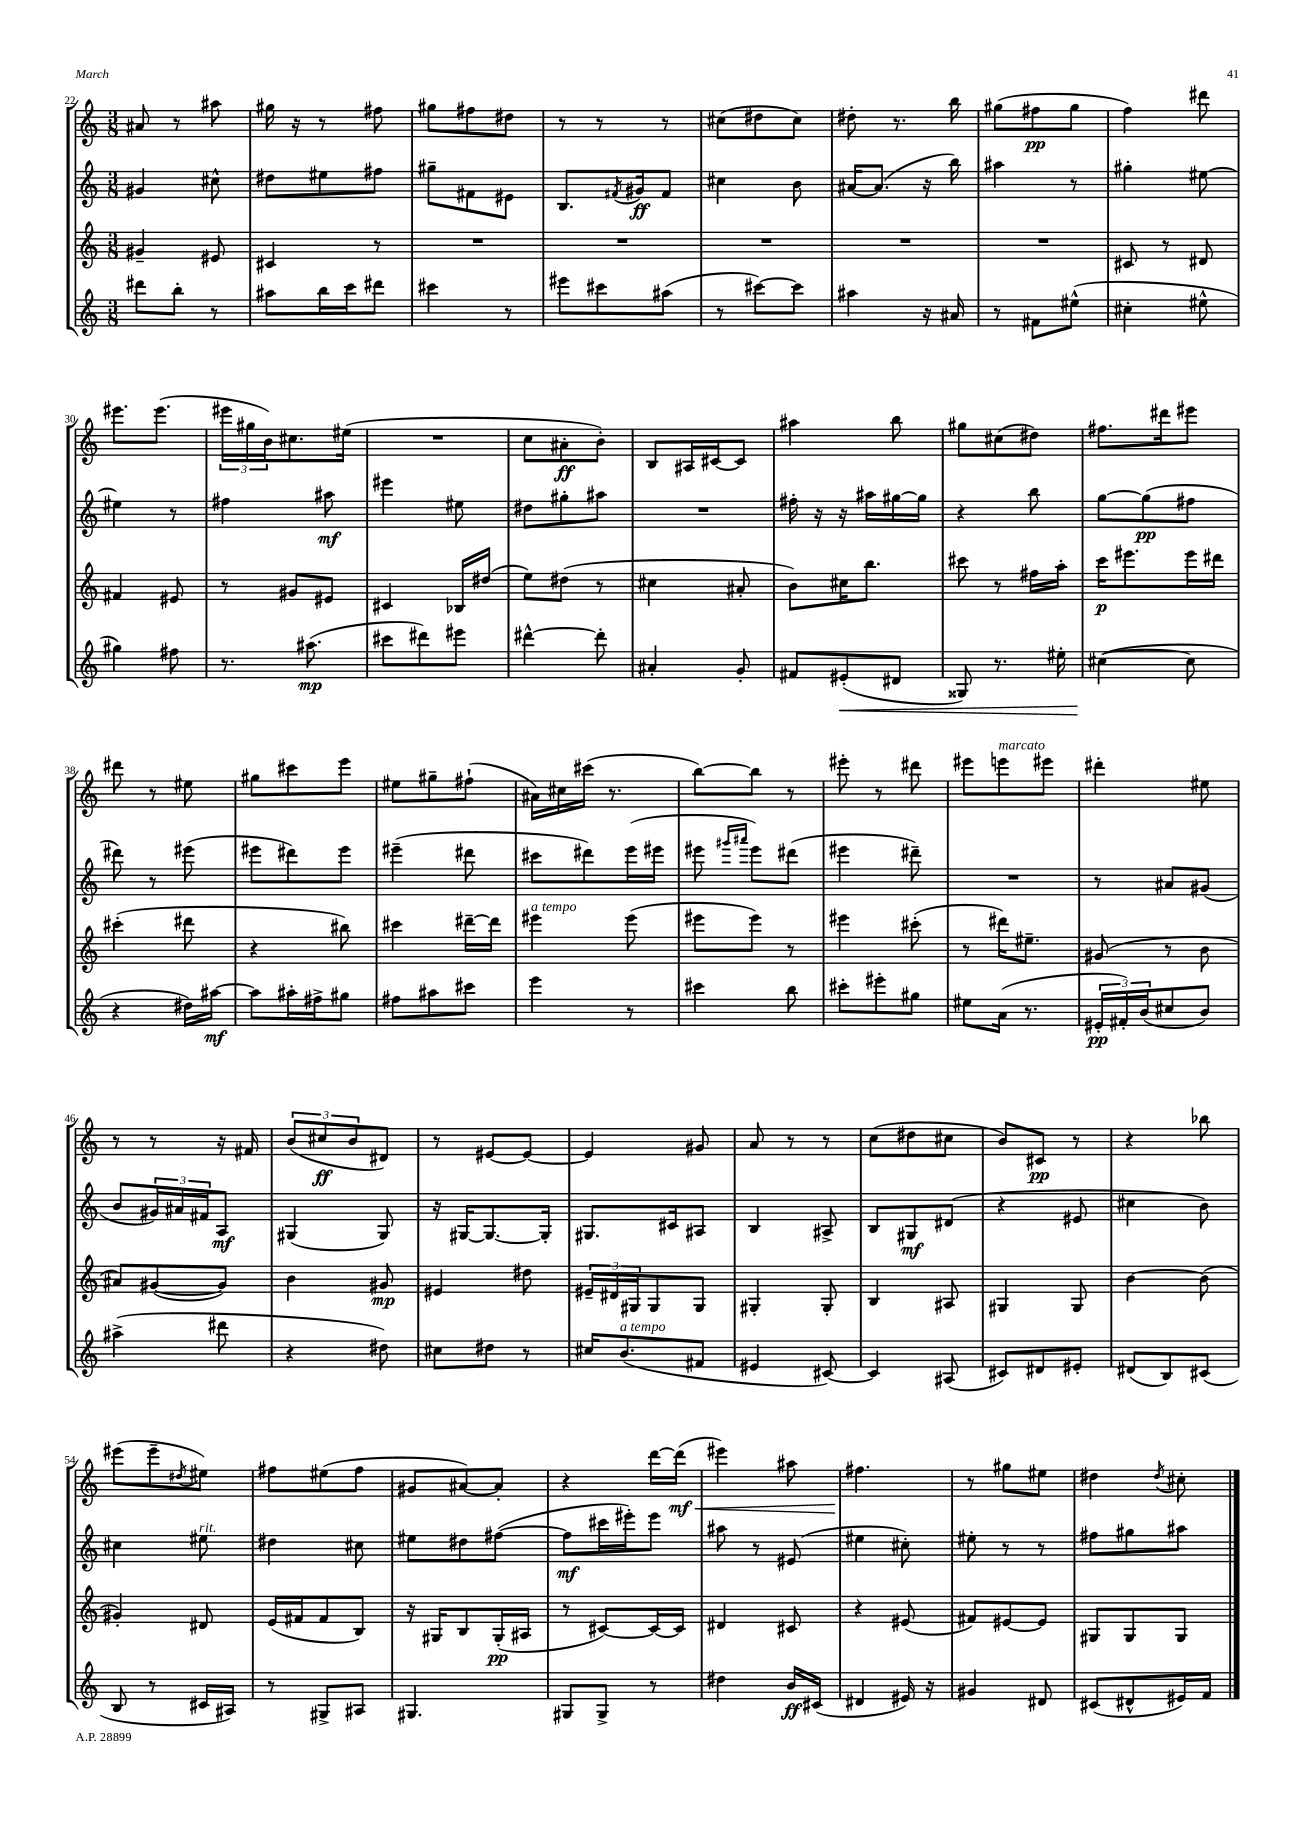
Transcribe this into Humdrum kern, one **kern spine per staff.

**kern	**kern	**kern	**kern
*staff4	*staff3	*staff2	*staff1
*clefG2	*clefG2	*clefG2	*clefG2
*k[]	*k[]	*k[]	*k[]
*M3/8	*M3/8	*M3/8	*M3/8
8ddd#	4g#~	4g#	8a#
8bb'	.	.	8r
8r	8e#	8cc#^^	8aa#
=	=	=	=
8aa#	4c#	8dd#	16gg#
.	.	.	16r
16bb	.	8ee#	8r
16ccc	.	.	.
8ddd#	8r	8ff#	8ff#
=	=	=	=
4ccc#	4.r	8gg#~	8gg#
.	.	8f#	8ff#
8r	.	8e#	8dd#
=	=	=	=
8eee#	4.r	8.B	8r
8ccc#	.	.	8r
.	.	8qf#	.
.	.	16g#	.
(8aa#	.	8f#	8r
=	=	=	=
8r	4.r	4cc#	(8cc#
[8ccc#)	.	.	8dd#
8ccc#]	.	8b	8cc#)
=	=	=	=
4aa#	4.r	[16a#	8dd#'
.	.	(8.a#]	.
.	.	.	8.r
16r	.	16r	.
16a#	.	16bb)	16bb
=	=	=	=
8r	4.r	4aa#	(8gg#
8f#	.	.	8ff#
(8ee#^^	.	8r	8gg#
=	=	=	=
4cc#'	8c#	4gg#'	4ff)
.	8r	.	.
8ee#^^	8d#	[8ee#	8ddd#
=	=	=	=
4gg#)	4f#	4ee#]	8.eee#
.	.	.	(8.eee#
8ff#	8e#	8r	.
=	=	=	=
8.r	8r	4ff#	24eee#
.	.	.	24gg#
.	.	.	24b)
.	8g#	.	8.cc#
(8.aa#	.	.	.
.	8e#	8aa#	.
.	.	.	(16ee#
=	=	=	=
8ccc#	4c#	4eee#	4.r
8ddd#)	.	.	.
8eee#	16B-	8ee#	.
.	(16dd#	.	.
=	=	=	=
[4ddd#^^	8ee)	8dd#	8cc
.	(8dd#	8gg#'	8a#'
8ddd#']	8r	8aa#	8b')
=	=	=	=
4a#'	4cc#	4.r	8B
.	.	.	16A#
.	.	.	[16c#
8g'	8a#'	.	8c#]
=	=	=	=
8f#	8b)	16ff#'	4aa#
.	.	16r	.
(8e#'	16cc#	16r	.
.	8.bb	16aa#	.
8d#	.	[16gg#	8bb
.	.	16gg#]	.
=	=	=	=
8G##)	8ccc#	4r	8gg#
8.r	8r	.	(8cc#
.	16ff#	8bb	8dd#)
16ee#'	16aa'	.	.
=	=	=	=
([4cc#	16ccc	[8gg	8.ff#
.	8.eee#	.	.
.	.	(8gg]	.
.	.	.	16ddd#
8cc#]	16eee#	8ff#	8eee#
.	16ddd#	.	.
=	=	=	=
4r	(4ccc#'	8ddd#)	8ddd#
.	.	8r	8r
16dd#)	8ddd#	(8eee#	8ee#
[16aa#	.	.	.
=	=	=	=
8aa#]	4r	8eee#	8gg#
16aa#'	.	8ddd#)	8ccc#
16ff#^	.	.	.
8gg#	8bb#)	8eee#	8eee
=	=	=	=
8ff#	4ccc#	(4eee#~	8ee#
8aa#	.	.	8gg#~
8ccc#	[16ddd#~	8ddd#	(8ff#`
.	16ddd#]	.	.
=	=	=	=
4eee	4eee#	8ccc#	16a#)
.	.	.	16cc#
.	.	8ddd#)	(16ccc#
.	.	.	8.r
8r	(8eee#	(16eee	.
.	.	16eee#	.
=	=	=	=
4ccc#	8eee#	8eee#	[8bb)
.	.	16qqggg#	.
.	.	16qqaaa#	.
.	8eee#)	8eee#)	8bb]
8bb	8r	(8ddd#	8r
=	=	=	=
8ccc#'	4eee#	4eee#	8eee#'
8eee#'	.	.	8r
8gg#	(8ccc#'	8ddd#~)	8ddd#
=	=	=	=
8ee#	8r	4.r	8eee#
(16a	16ddd#)	.	8eee
8.r	8.ee#~	.	.
.	.	.	8eee#
=	=	=	=
24e#'	(8g#	8r	4ddd#'
24f#')	.	.	.
(24b	.	.	.
8cc#	8r	8a#	.
8b)	8b	(8g#	8ee#
=	=	=	=
(4aa#^	8a#)	8b	8r
.	([8g#	24g#)	8r
.	.	24a#	.
.	.	24f#	.
8ddd#	8g#])	8A	16r
.	.	.	16f#
=	=	=	=
4r	4b	(4G#	(12b
.	.	.	12cc#
.	.	.	12b
8dd#)	8g#	8G#)	8d#)
=	=	=	=
8cc#	4e#	16r	8r
.	.	[16G#	.
8dd#	.	8.G#_	[8e#
8r	8dd#	.	8e#_
.	.	16G#']	.
=	=	=	=
16cc#	24e#~	8.G#	4e#]
.	24d#	.	.
(8.b	.	.	.
.	24G#	.	.
.	8G#	.	.
.	.	16c#	.
8f#	8G#	8A#	8g#
=	=	=	=
4e#	4G#'	4B	8a
.	.	.	8r
[8c#)	8G#'	8A#^	8r
=	=	=	=
4c#]	4B	8B	(8cc
.	.	8G#	8dd#
(8A#	8A#	(8d#	8cc#
=	=	=	=
8c#)	4G#	4r	8b)
8d#	.	.	8c#
8e#'	8G#	8e#	8r
=	=	=	=
(8d#	[4b	4cc#	4r
8B)	.	.	.
(8c#	(8b]	8b)	8bb-
=	=	=	=
8B	4g#')	4cc#	(8eee#
8r	.	.	8eee#~
.	.	.	8qdd#
16c#	8d#	8ee#	8ee#)
16A#)	.	.	.
=	=	=	=
8r	(16e	4dd#	8ff#
.	16f#	.	.
8G#^	8f#	.	(8ee#
8A#	8B)	8cc#	8ff#
=	=	=	=
4.G#	16r	8ee#	8g#
.	16G#	.	.
.	8B	8dd#	[8a#)
.	(16G#'	([8ff#	8a#']
.	16A#	.	.
=	=	=	=
8G#	8r	8ff#]	4r
8G#^	[8c#)	16ccc#	.
.	.	16eee#')	.
8r	16c#_	8eee#	[16ddd
.	16c#]	.	(16ddd]
=	=	=	=
4dd#	4d#	8aa#	4eee#)
.	.	8r	.
16b	8c#	(8e#	8aa#
(16c#	.	.	.
=	=	=	=
4d#	4r	4ee#	4.ff#
16e#)	(8e#	8cc#')	.
16r	.	.	.
=	=	=	=
4g#	8f#)	8ee#'	8r
.	[8e#	8r	8gg#
8d#	8e#]	8r	8ee#
=	=	=	=
(8c#	8G#	8ff#	4dd#
8d#^^	8G#	8gg#	.
.	.	.	8qdd#
16e#)	8G#	8aa#	8cc#'
16f	.	.	.
==	==	==	==
*-	*-	*-	*-
